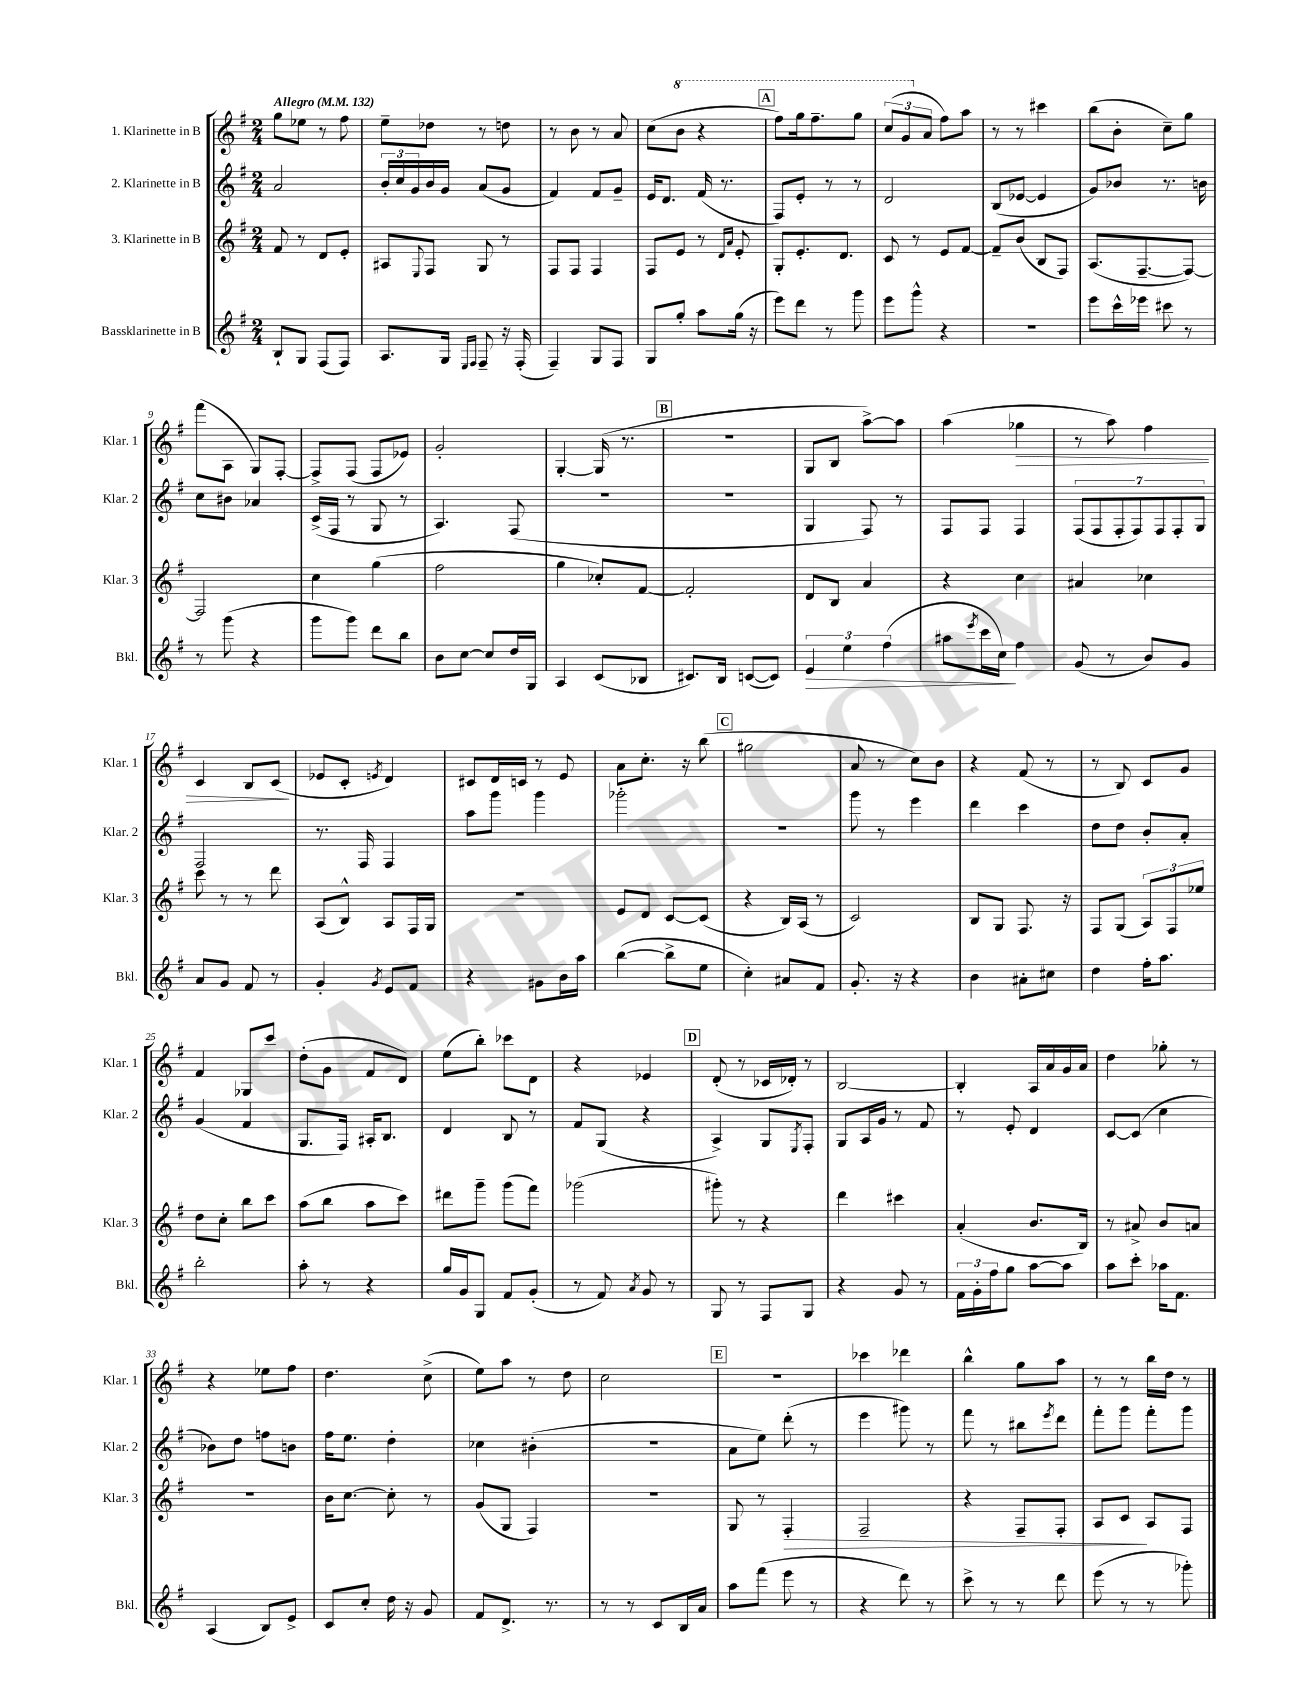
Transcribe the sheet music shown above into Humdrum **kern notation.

**kern	**kern	**kern	**kern
*staff4	*staff3	*staff2	*staff1
*clefG2	*clefG2	*clefG2	*clefG2
*k[f#]	*k[f#]	*k[f#]	*k[f#]
*M2/4	*M2/4	*M2/4	*M2/4
*MM132	*MM132	*MM132	*MM132
8B`/L	8f#/	2a/	8gg\L
8G/J	8r	.	8ee-\J
(8F#/L	8d/L	.	8r
8F#/J)	8e'/J	.	8ff#\
=	=	=	=
8.A/L	8A#/L	24b'/LL	8ee~\L
.	.	24cc/	.
.	.	24g/	.
.	8qqE/	.	.
.	8F#/J	16b/	8dd-\J
16G/Jk	.	16g/JJ	.
16qqE/LL	.	.	.
16qqF#/JJ	.	.	.
8F#~/	8G/	(8a/L	8r
16r	8r	8g/J	8dd\
(16F#'/	.	.	.
=	=	=	=
4F#~/)	8F#/L	4f#/)	8r
.	8F#/J	.	8b\
8G/L	4F#/	8f#/L	8r
8F#/J	.	8g~/J	8a/
=	=	=	=
8G/L	8F#/L	16e/LK	(8cc\L
.	.	8.d/J	.
8gg'/J	8e/J	.	8bb\J
8aa\L	8r	(16f#/	4r
.	.	8.r	.
.	16qqd/LL	.	.
.	16qqa/JJ	.	.
(16gg\Jk	8e'/	.	.
16r	.	.	.
=	=	=	=
8eee\L)	8G'/L	8F#/L)	8fff#\L)
8ddd\J	8.e'/	8e'/J	16ggg\k
.	.	.	8.fff#~\
8r	.	8r	.
.	8.d/J	.	.
8ggg\	.	8r	8ggg\J
=	=	=	=
8eee\L	8c/	2d/	(12ccc/L
.	.	.	12gg/
8ggg^^\J	8r	.	.
.	.	.	12a/J
4r	8e/L	.	8ff#\L)
.	[8f#/J	.	8aa\J
=	=	=	=
2r	8f#~/]L	(8B/L	8r
.	(8b/J	[8e-/J	8r
.	8B/L	4e-/]	4ccc#\
.	8F#/J)	.	.
=	=	=	=
8eee\L	(8.A/L	8g/L)	(8bb\L
16ccc^^\L	.	8b-/J	8b'\J
16eee-\JJ	[8.F#~/	.	.
8ccc#\	.	8.r	8cc~\L)
8r	8F#/_J)	.	8gg\J
.	.	16b\	.
=	=	=	=
8r	2F#/]	8cc\L	(8fff#\L
(8ggg\	.	8b#\J	8A\J
4r	.	4a-/	8G/L)
.	.	.	[8F#'/J
=	=	=	=
8ggg\L	4cc\	(16c^/LL	8F#^/]L
.	.	16F#/JJ	.
8ggg\J)	.	8r	(8F#/J
8ddd\L	(4gg\	8G/	8F#/L
8bb\J	.	8r	8e-/J)
=	=	=	=
8b\L	2ff#\	4.A/)	2g'/
[8cc\J	.	.	.
8cc/]L	.	.	.
16dd/L	.	(8F#/	.
16G/JJ	.	.	.
=	=	=	=
4A/	4gg\	2r	[4G'/
(8c/L	8cc-'/L)	.	(16G/]
.	.	.	8.r
8B-/J	[8f#/J	.	.
=	=	=	=
8.c#/L)	2f#'/]	2r	2r
16B/Jk	.	.	.
([8c/L	.	.	.
8c/]J)	.	.	.
=	=	=	=
6e/	8d/L	4G/	8G/L
.	8B/J	.	8B/J
6ee\	.	.	.
.	4a/	8F#/)	[8aa^\L)
(6ff#\	.	.	.
.	.	8r	8aa\]J
=	=	=	=
8aa#\L	4r	8F#/L	(4aa\
8qeee/	.	.	.
16ccc\L	.	8F#/J	.
16cc\JJ)	.	.	.
4ff#\	4cc\	4F#/	4gg-\
=	=	=	=
(8g/	4a#/	(14F#/L	8r
.	.	14F#/	.
8r	.	.	8aa\)
.	.	14F#'/	.
.	.	14F#/)	.
8b/L)	4cc-\	.	4ff#\
.	.	14F#/	.
.	.	14F#'/	.
8g/J	.	.	.
.	.	14G/J	.
=	=	=	=
8a/L	8ccc\	2F#/	4c/
8g/J	8r	.	.
8f#/	8r	.	8B/L
8r	8ddd\	.	(8c/J
=	=	=	=
4g'/	(8A/L	8.r	8e-/L
.	8B^^/J)	.	8c'/J
.	.	16F#/	.
8qg/	.	.	8qe/
8e/L	8A/L	4F#/	4d/)
8f#/J	16F#/L	.	.
.	16G/JJ	.	.
=	=	=	=
4r	2r	8aa\L	8c#/L
.	.	8ggg\J	16d/L
.	.	.	16c/JJ
8g#\L	.	4ggg\	8r
16b\L	.	.	8e/
16aa\JJ	.	.	.
=	=	=	=
([4bb\	8e/L	2ggg-'\	8a\L
.	8d/J	.	8.cc'\J
8bb^\]L	[8c/L	.	.
.	.	.	16r
8ee\J	(8c/]J	.	(8bb\
=	=	=	=
4cc'\)	4r	2r	2gg#\
8a#/L	16B/LL)	.	.
.	(16A/JJ	.	.
8f#/J	8r	.	.
=	=	=	=
8.g'/	2c/)	8ggg\	8a/
.	.	8r	8r
16r	.	.	.
4r	.	4eee\	8cc\L)
.	.	.	8b\J
=	=	=	=
4b\	8B/L	4ddd\	4r
.	8G/J	.	.
8a#'\L	8.F#/	4ccc\	(8f#/
8cc#\J	.	.	8r
.	16r	.	.
=	=	=	=
4dd\	8F#/L	8dd\L	8r
.	(8G/J	8dd\J	8B/)
16ff#'\LK	12A/L)	8b'/L	8c/L
8.aa\J	.	.	.
.	12F#/	.	.
.	.	8a'/J	8g/J
.	12ee-/J	.	.
=	=	=	=
2bb'\	8dd\L	(4g/	4f#/
.	8cc'\J	.	.
.	8bb\L	4f#/	8G-/L
.	8ccc\J	.	8ccc/J
=	=	=	=
8aa'\	(8aa\L	8.G/L	(8dd'\L
8r	8bb\J	.	8g\J
.	.	16F#/Jk)	.
4r	8aa\L	16A#'/LK	8f#/L
.	.	8.B/J	.
.	8ccc\J)	.	8d/J)
=	=	=	=
16gg/LL	8ddd#\L	4d/	(8ee\L
16g/J	.	.	.
8G/J	8ggg~\J	.	8bb'\J)
8f#/L	(8ggg\L	8B/	8ccc-\L
(8g'/J	8fff#\J)	8r	8d\J
=	=	=	=
8r	(2ggg-\	8f#/L	4r
8f#/)	.	(8G/J	.
8qa/	.	.	.
8g/	.	4r	4e-/
8r	.	.	.
=	=	=	=
8G/	8ggg#'\)	4A^/)	(8d'/
8r	8r	.	8r
8F#/L	4r	8G/L	16c-/LL
.	.	.	16d-'/JJ)
.	.	8qE/	.
8G/J	.	8F#'/J	8r
=	=	=	=
4r	4ddd\	8G/L	[2B/
.	.	16A/L	.
.	.	16g/JJ	.
8g/	4ccc#\	8r	.
8r	.	8f#/	.
=	=	=	=
24f#\LL	(4a'/	8r	4B'/]
24g'\	.	.	.
24ff#\J	.	.	.
8gg\J	.	8e'/	.
[8aa\L	8.b/L	4d/	16A/LL
.	.	.	16a/
8aa\]J	.	.	16g/
.	16B/Jk)	.	16a/JJ
=	=	=	=
8aa\L	8r	[8c/L	4dd\
8ccc'\J	8a#^/	(8c/]J	.
16aa-\LK	8b/L	4cc\	8gg-'\
8.f#\J	.	.	.
.	8a/J	.	8r
=	=	=	=
(4A/	2r	8b-\L)	4r
.	.	8dd\J	.
8B/L)	.	8ff\L	8ee-\L
8e^/J	.	8b\J	8ff#\J
=	=	=	=
8c/L	16b\LK	16ff#\LK	4.dd\
.	[8.cc\J	8.ee\J	.
8cc'/J	.	.	.
16dd\	8cc'\]	4dd'\	.
16r	.	.	.
8g/	8r	.	(8cc^\
=	=	=	=
8f#/L	(8g/L	4cc-\	8ee\L)
8.d^/J	8G/J	.	8aa\J
.	4F#/)	(4b#'\	8r
8.r	.	.	.
.	.	.	8dd\
=	=	=	=
8r	2r	2r	2cc\
8r	.	.	.
8c/L	.	.	.
16B/L	.	.	.
16a/JJ	.	.	.
=	=	=	=
8aa\L	8G/	8a\L	2r
(8fff#\J	8r	8ee\J)	.
8eee\	4F#'/	(8ddd'\	.
8r	.	8r	.
=	=	=	=
4r	2F#~/	4eee\	4ccc-\
8ddd\)	.	8ggg#\)	4ddd-\
8r	.	8r	.
=	=	=	=
8ccc^\	4r	8fff#\	4bb^^\
8r	.	8r	.
8r	8F#~/L	8bb#\L	8gg\L
.	.	8qeee/	.
8ddd\	8F#'/J	8ddd\J	8aa\J
=	=	=	=
(8eee\	8A/L	8fff#'\L	8r
8r	8c/J	8ggg\J	8r
8r	8A/L	8fff#'\L	16bb\LL
.	.	.	16dd\JJ
8ggg-'\)	8F#/J	8ggg\J	8r
==	==	==	==
*-	*-	*-	*-
